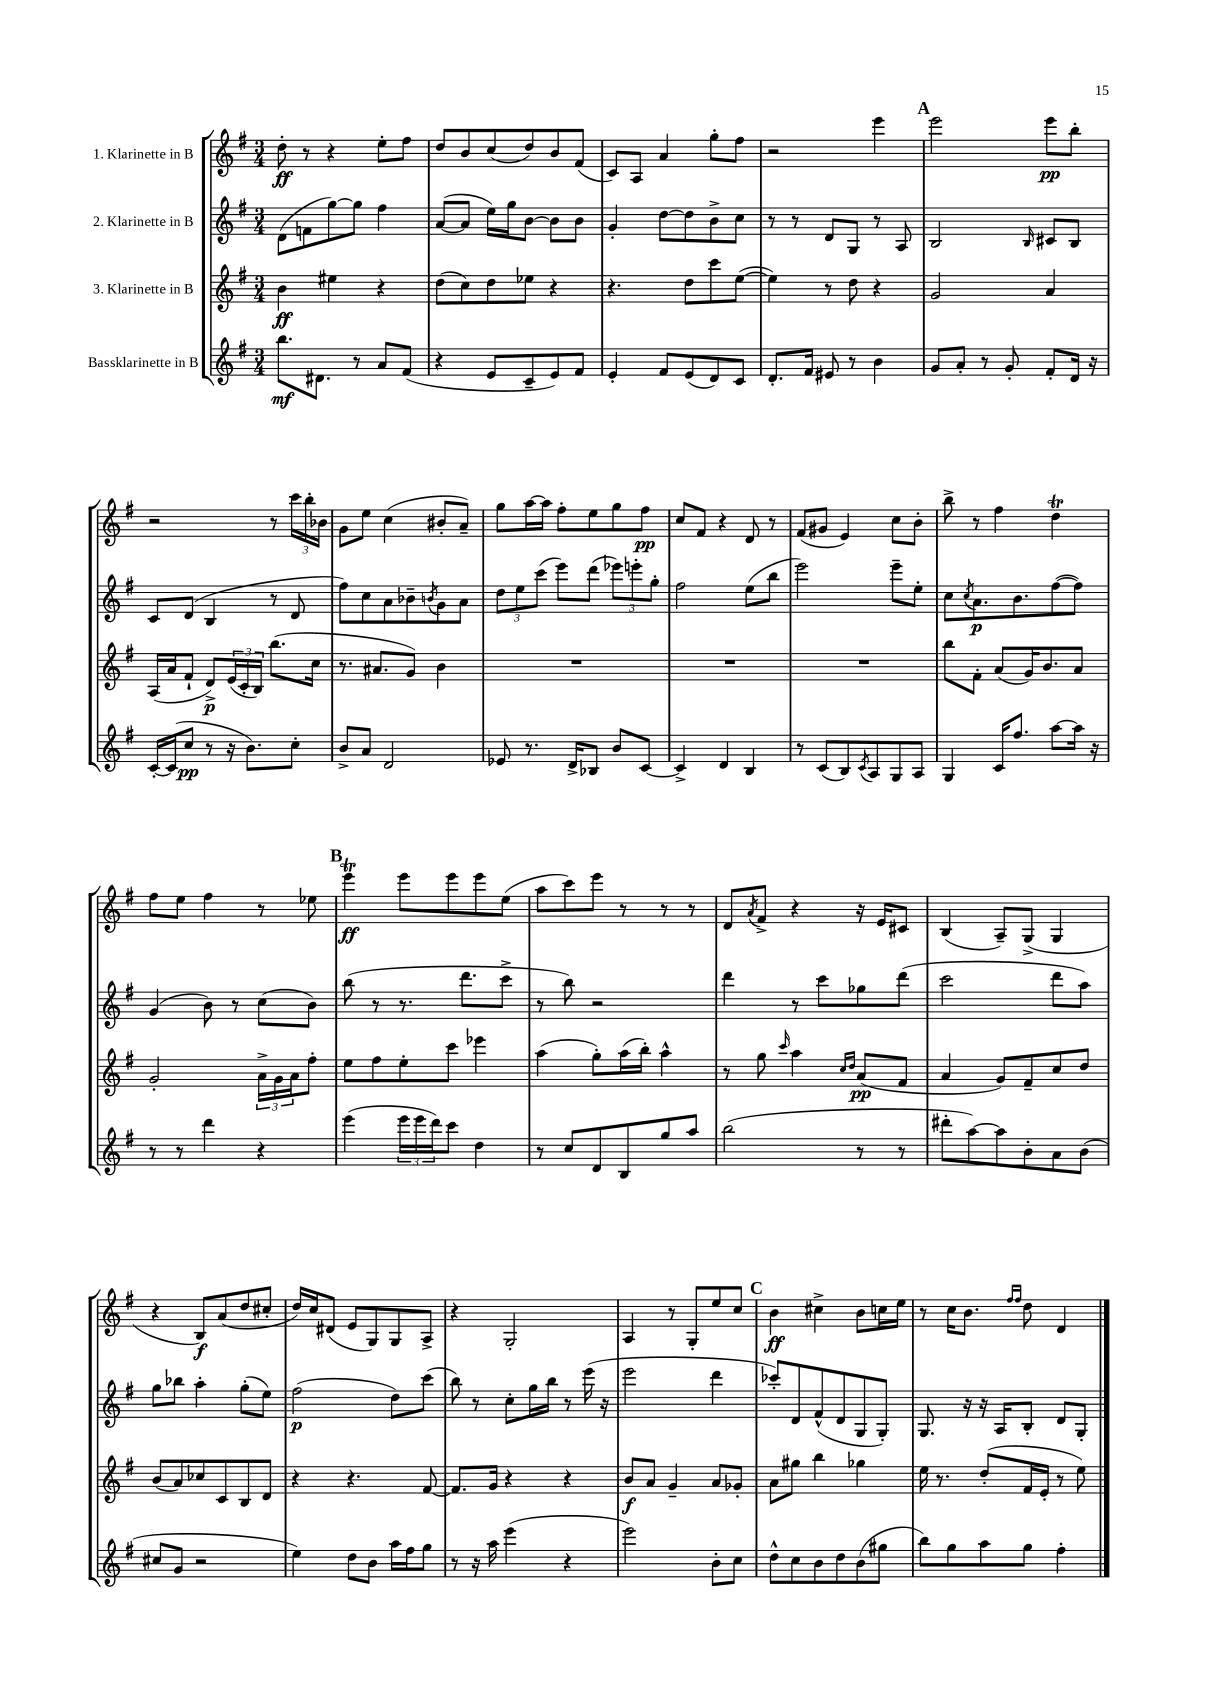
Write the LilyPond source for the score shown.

<<
\new StaffGroup <<
\new Staff = "s0" \with { instrumentName = "1. Klarinette in B" } {
    \clef treble \key g \major \numericTimeSignature \time 3/4
    d''8-.\ff r8 r4 e''8-. fis''8 |
    d''8 b'8 c''8( d''8) b'8 fis'8( |
    c'8) a8 a'4 g''8-. fis''8 |
    r2 e'''4 |
    \mark \markup { \bold "A" } e'''2 e'''8\pp b''8-. |
    r2 r8 \tuplet 3/2 { c'''16 b''16-. bes'16 } |
    g'8 e''8 c''4( bis'8-. a'8--) |
    g''8 a''16~ a''16 fis''8-. e''8 g''8 fis''8\pp |
    c''8 fis'8 r4 d'8 r8 |
    fis'8( gis'8 e'4) c''8 b'8-. |
    b''8-> r8 fis''4 d''4\trill |
    fis''8 e''8 fis''4 r8 ees''8 |
    \mark \markup { \bold "B" } e'''4\trill\ff e'''8 e'''8 e'''8 e''8( |
    a''8 c'''8) e'''8 r8 r8 r8 |
    d'8 \acciaccatura { a'8 } fis'8-> r4 r16 e'16 cis'8 |
    b4( a8--) g8->( g4 |
    r4 b8\f) a'8( d''8 cis''8-. |
    d''16) c''16 dis'8( e'8 g8) g8 a8-> |
    r4 g2-. |
    a4 r8 g8-. e''8 c''8 |
    \mark \markup { \bold "C" } b'4\ff cis''4-> b'8 c''16 e''16 |
    r8 c''16 b'8. \grace { fis''16 fis''16 } d''8 d'4 \bar "|." |
}
\new Staff = "s1" \with { instrumentName = "2. Klarinette in B" } {
    \clef treble \key g \major \numericTimeSignature \time 3/4
    d'8( f'8 g''8~) g''8 fis''4 |
    a'8~( a'8 e''16) g''16 b'8~ b'8 b'8 |
    g'4-. d''8~ d''8 b'8-> c''8 |
    r8 r8 d'8 g8 r8 a8 |
    \mark \markup { \bold "A" } b2 \grace { b16 } cis'8 b8 |
    c'8 d'8( b4 r8 d'8 |
    fis''8) c''8 a'8 bes'8-- \acciaccatura { b'8 } g'8 a'8 |
    \tuplet 3/2 { d''8 e''8 c'''8( } e'''8) d'''8( \tuplet 3/2 { ees'''8) e'''8-. g''8-. } |
    fis''2 e''8( b''8 |
    e'''2) e'''8-- e''8-. |
    c''8 \acciaccatura { c''8 } a'8.\p b'8. fis''8~( fis''8) |
    g'4( b'8) r8 c''8( b'8) |
    \mark \markup { \bold "B" } b''8( r8 r8. d'''8. c'''8-> |
    r8 b''8) r2 |
    d'''4 r8 c'''8 ges''8 d'''8( |
    c'''2 d'''8 a''8) |
    g''8 bes''8 a''4-. g''8-.( e''8) |
    fis''2\p( d''8) c'''8( |
    b''8) r8 c''8-. g''16 b''16 r8 e'''16( r16 |
    e'''2 d'''4 |
    \mark \markup { \bold "C" } ces'''8-.) d'8 fis'8-^( d'8 g8 g8-.) |
    g8. r16 r16 a16 b8-. d'8 g8-. \bar "|." |
}
\new Staff = "s2" \with { instrumentName = "3. Klarinette in B" } {
    \clef treble \key g \major \numericTimeSignature \time 3/4
    b'4\ff eis''4 r4 |
    d''8( c''8) d''8 ees''8 r4 |
    r4. d''8 c'''8 e''8~( |
    e''4) r8 d''8 r4 |
    \mark \markup { \bold "A" } g'2 a'4 |
    a16( a'16 fis'8-! d'8->\p) \tuplet 3/2 { e'16( c'16-. b16) } b''8.( c''16 |
    r8. ais'8. g'8) b'4 |
    R2. |
    R2. |
    R2. |
    b''8 fis'8-. a'8( g'16) b'8. a'8 |
    g'2-. \tuplet 3/2 { a'16-> g'16 a'16 } fis''8-. |
    \mark \markup { \bold "B" } e''8 fis''8 e''8-. c'''8 ees'''4 |
    a''4( g''8-.) a''16( b''16-.) a''4-^ |
    r8 g''8 \grace { c'''16 } a''4 \grace { c''16 d''16 } a'8\pp( fis'8 |
    a'4 g'8) fis'8-- c''8 d''8 |
    b'8( a'8) ces''8 c'8 b8 d'8 |
    r4 r4. fis'8~ |
    fis'8. g'16 r4 r4 |
    b'8\f a'8 g'4-- a'8 ges'8-. |
    \mark \markup { \bold "C" } a'8 gis''8 b''4 ges''4 |
    e''16 r8. d''8-.( fis'16 e'16-. r8 e''8) \bar "|." |
}
\new Staff = "s3" \with { instrumentName = "Bassklarinette in B" } {
    \clef treble \key g \major \numericTimeSignature \time 3/4
    b''8.\mf dis'8. r8 a'8 fis'8( |
    r4 e'8 c'8-- e'8) fis'8 |
    e'4-. fis'8 e'8( d'8) c'8 |
    d'8.-. fis'16 eis'8 r8 b'4 |
    \mark \markup { \bold "A" } g'8 a'8-. r8 g'8-. fis'8-. d'16 r16 |
    c'16~-. c'16( c''8\pp r8 r16 b'8.) c''8-. |
    b'8-> a'8 d'2 |
    ees'8 r8. d'16-> bes8 b'8 c'8~ |
    c'4-> d'4 b4 |
    r8 c'8( b8) \acciaccatura { c'8 } a8 g8 a8 |
    g4 c'16 fis''8. a''8~ a''16 r16 |
    r8 r8 d'''4 r4 |
    \mark \markup { \bold "B" } e'''4( \tuplet 3/2 { e'''16 e'''16 d'''16) } c'''8 d''4 |
    r8 c''8 d'8 b8 g''8 a''8 |
    b''2( r8 r8 |
    dis'''8-. a''8~) a''8 b'8-. a'8 b'8( |
    cis''8 g'8 r2 |
    e''4) d''8 b'8 a''16 fis''16 g''8 |
    r8 r16 a''16 e'''4( r4 |
    e'''2) b'8-. c''8 |
    \mark \markup { \bold "C" } d''8-^ c''8 b'8 d''8 b'8( gis''8 |
    b''8) g''8 a''8 g''8 fis''4-. \bar "|." |
}
>>
>>
\layout { \context { \Score \remove "Bar_number_engraver" } }
